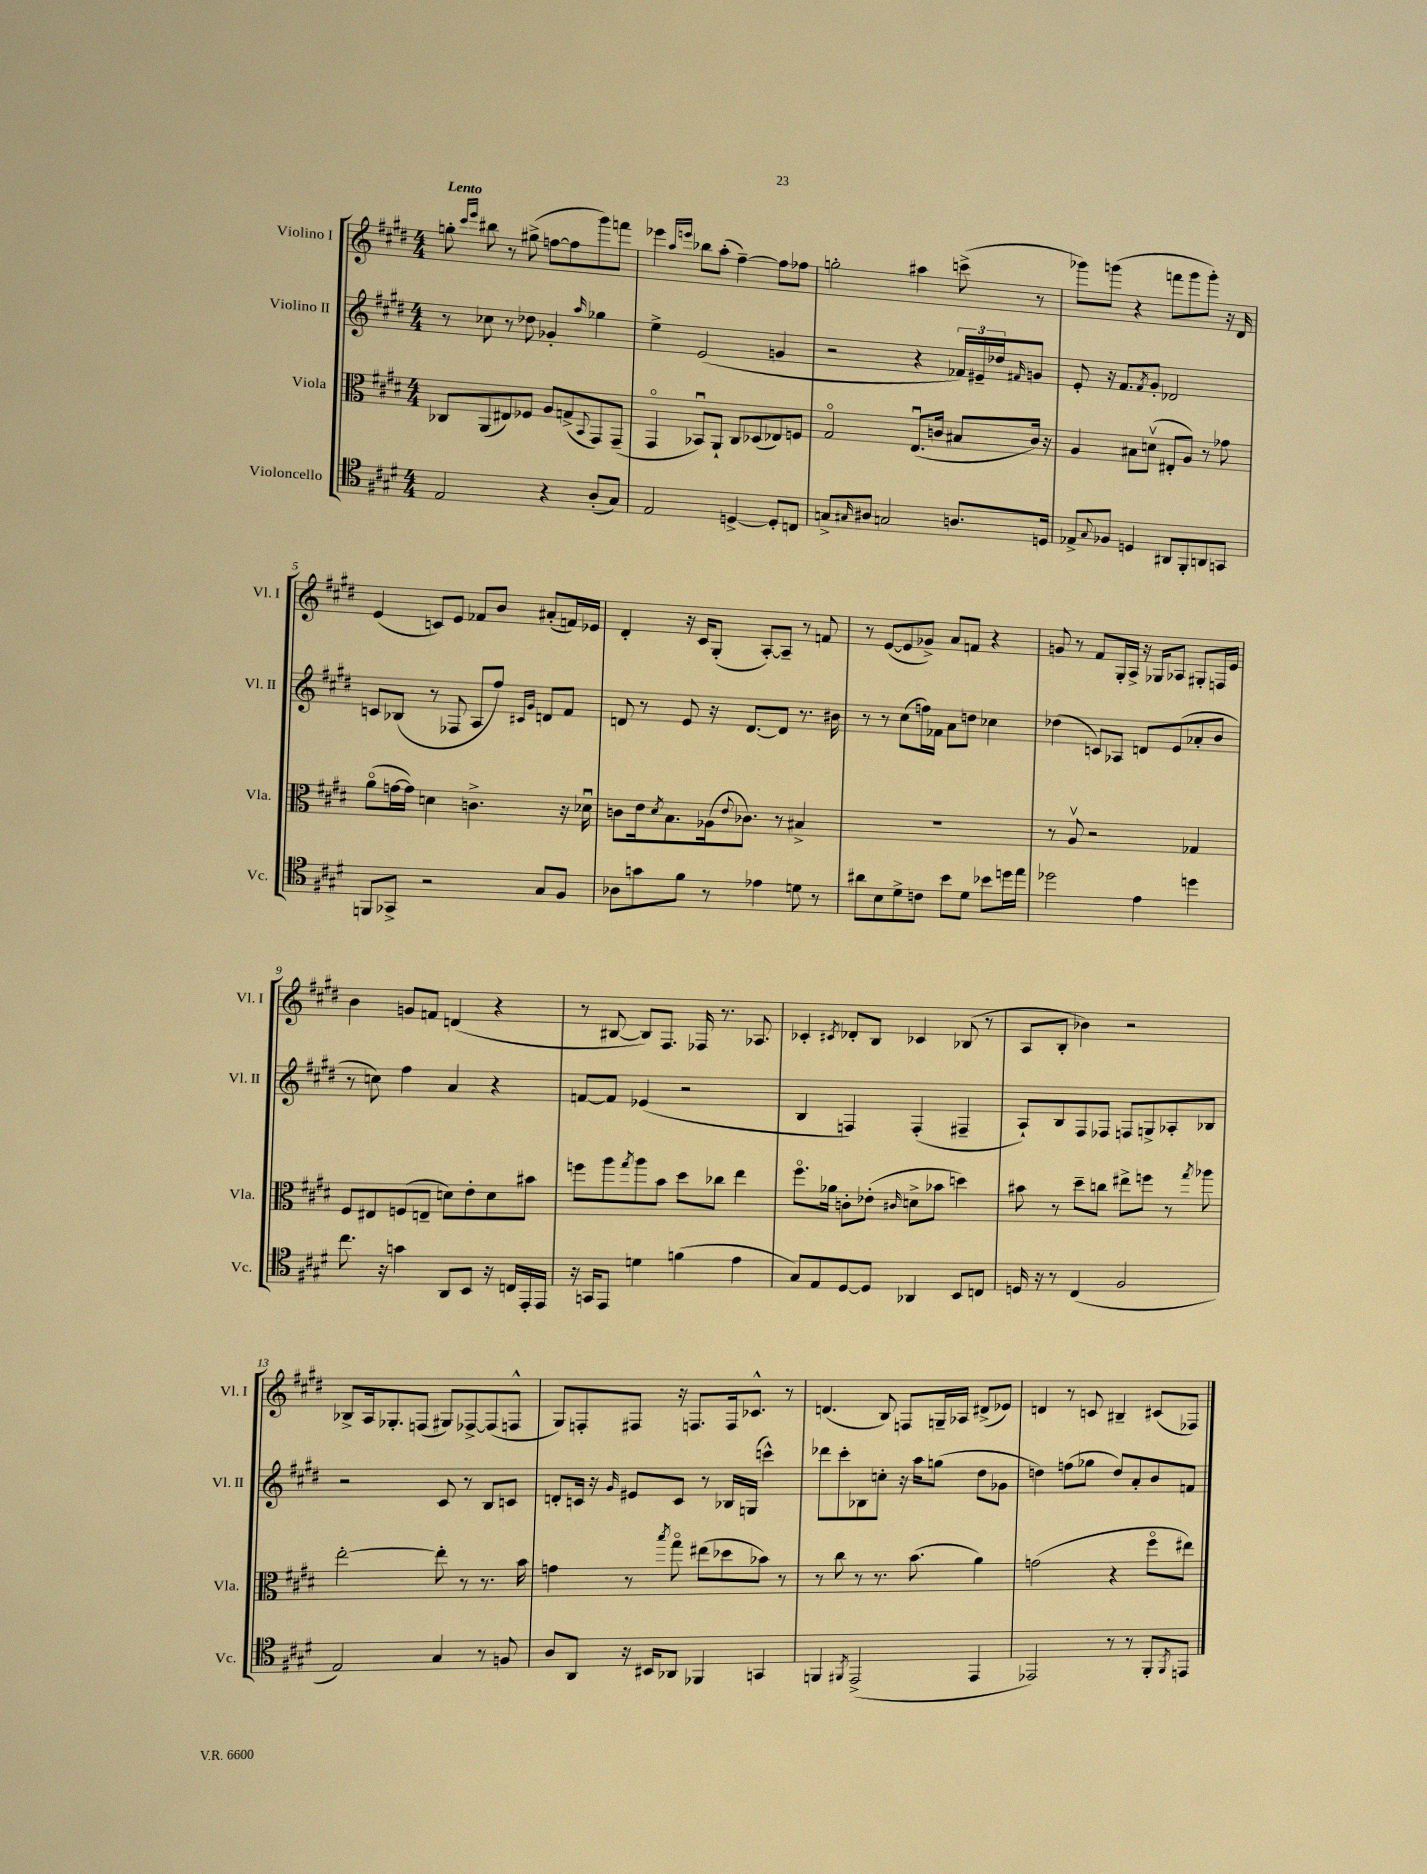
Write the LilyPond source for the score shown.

<<
\new StaffGroup <<
\new Staff = "s0" \with { instrumentName = "Violino I" shortInstrumentName = "Vl. I" } {
    \clef treble \key e \major \numericTimeSignature \time 4/4 \tempo "Lento"
    g''8-. \grace { cis'''16 e'''16 } bis''8 r8 gis''8->( f''8~ f''8 gis'''8) f'''8 |
    ees'''4 \grace { a''16 e'''16 } bes''8 a''8-.( fis''4~--) fis''8 fes''8 |
    g''2-. ais''4 c'''8->( r8 |
    ges'''8) g'''8( r4 f'''8 g'''8 g'''8-.) r16 dis'16 |
    e'4( c'8) e'8 fes'8 b'8 ais'8-.( f'16) ees'16 |
    dis'4-. r16 cis'16 gis8-.( a8~-.) a8-- r8 f'8 |
    r8 e'8~( e'8 ges'8->) a'8 f'8 r4 |
    g'8 r8 fis'8 gis16-. a16-> r16 ges16 aes8 gis8-. f16 e'16 |
    b'4 g'8 f'8 d'4( r4 |
    r8 bis8~ bis8) fis8. fes16 r8. aes8. |
    ces'4-. \acciaccatura { cis'8 } des'8-. b8 ces'4 bes8( r8 |
    a8 b8-. bes'4) r2 |
    bes8-> a16 ges8.-. f8( gis8) fes8~-> fes8( f8-^ |
    gis8) f8-. fis8 r16 f8. f16 ces'8.-^ r8 |
    d'4.( b8) f8 g16-- aes16 dis'8->( ees'8) |
    d'4 r8 c'8 bis4-- cis'8( fes8) \bar "|." |
}
\new Staff = "s1" \with { instrumentName = "Violino II" shortInstrumentName = "Vl. II" } {
    \clef treble \key e \major \numericTimeSignature \time 4/4
    r8 ces''8 r8 des''8 ges'4-. \grace { a''16 } ges''4 |
    e''4-> e'2( g'4 |
    r2 r4 \tuplet 3/2 { fes'16) eis'16-- des''16 } \grace { fis'16 } g'8 |
    e'8-. r16 fis'8. \acciaccatura { fis'8 } gis'8-. des'2 |
    c'8 bes8( r8 fes8 a8 fis''8) \grace { cis'16 gis'16 } d'8 fis'8 |
    d'8 r8 e'8 r16 d'8.~ d'8 r8. bis'16 |
    r8 r8 cis''8( f''16) fes'16 a'8 d''8 ces''4 |
    des''4( c'8) aes8 d'8 e'8( aes'8-. b'8 |
    r8 c''8) fis''4 a'4 r4 |
    f'8~ f'8 ees'4( r2 |
    b4 f4) f4-.( fis4-- |
    a8-!) b8 fis8 fes8 f8 g8-> aes8-. bes8 |
    r2 cis'8 r8 b8 c'8 |
    d'8-. c'16 r16 \grace { gis'16 } eis'8 c'8 r8 bes16 g16( c'''4-^) |
    des'''8 cis'''8-. bes8 c''8-. r16 a''16 g''8( dis''8 ges'8 |
    d''4) f''8( ges''8 d''8) a'8-. b'8 f'8 \bar "|." |
}
\new Staff = "s2" \with { instrumentName = "Viola" shortInstrumentName = "Vla." } {
    \clef alto \key e \major \numericTimeSignature \time 4/4
    ces8 a,8( eis8) fes8 a8 g8->( \appoggiatura { b,8 } gis,8) gis,8--( |
    gis,4\flageolet bes,8\downbow) a,8-! cis8 des8( ees8) f8 |
    gis2\flageolet e8.\downbow( c'16 bis8 c'16) r16 |
    a4 bis8 d'8\upbow( eis8-. a8) r8 ges'8 |
    a'8\flageolet( g'16~ g'16) d'4 c'4.-> r16 des'16\downbow |
    c'8 e'16 \acciaccatura { dis'8 } b8. aes16( \appoggiatura { e'8 } ces'8.) r8 bis4-> |
    R1 |
    r8 a8\upbow r2 ges4 |
    fis8 eis8 f8( e8-- d'8) e'8-. d'8 bis'8 |
    f''8 a''8 \acciaccatura { gis''8 } a''8 b'8 dis''8 ces''8 e''4 |
    fis''8.\flageolet aes'16 c'8-. ees'8-.( \grace { cis'16 } d'8-> bes'8 d''4) |
    bis'8 r8 dis''8-- c''8 eis''8-> f''8 r8 \acciaccatura { gis''8 } aes''8 |
    e''2~-. e''8-. r8 r8. b'16 |
    g'4 r8 \acciaccatura { b''8 } gis''8\flageolet eis''8( des''8 bes'8) r8 |
    r8 cis''8 r8 r8. b'8.( a'4) |
    g'2( r4 fis''8\flageolet eis''8) \bar "|." |
}
\new Staff = "s3" \with { instrumentName = "Violoncello" shortInstrumentName = "Vc." } {
    \clef tenor \key e \major \numericTimeSignature \time 4/4
    e2 r4 a8-.( gis8) |
    e2 d4~-> d8-. c8 |
    g8-> \grace { gis16 } ais8 g2 a8. d16 |
    ees8-> \appoggiatura { gis8 } fes8 d4 ais,8 fis,8-. a,8 g,8 |
    f,8 ges,8-> r2 gis8 fis8 |
    aes8 g'8 fis'8 r8 ees'4 d'8 r8 |
    ais'8 b8 dis'8-> c'8 b'8 dis'8 bes'8 d''16 e''16 |
    des''2 e'4 d''4 |
    cis''8. r16 g'4 a,8 b,8 r16 c16 e,16-. e,16 |
    r16 g,16 e,8 d'4 f'4( e'4 |
    gis8) e8 dis8~ dis8 aes,4 b,8 c8 |
    d16 r16 r8 cis4( fis2 |
    e2) gis4 r8 f8 |
    a8 a,8 r16 bis,16 aes,8 fes,4 g,4 |
    f,4 \acciaccatura { fis,8 } e,2->( e,4 |
    ees,2) r8 r8 fis,8-. \acciaccatura { fis,8 } e,8 \bar "|." |
}
>>
>>
